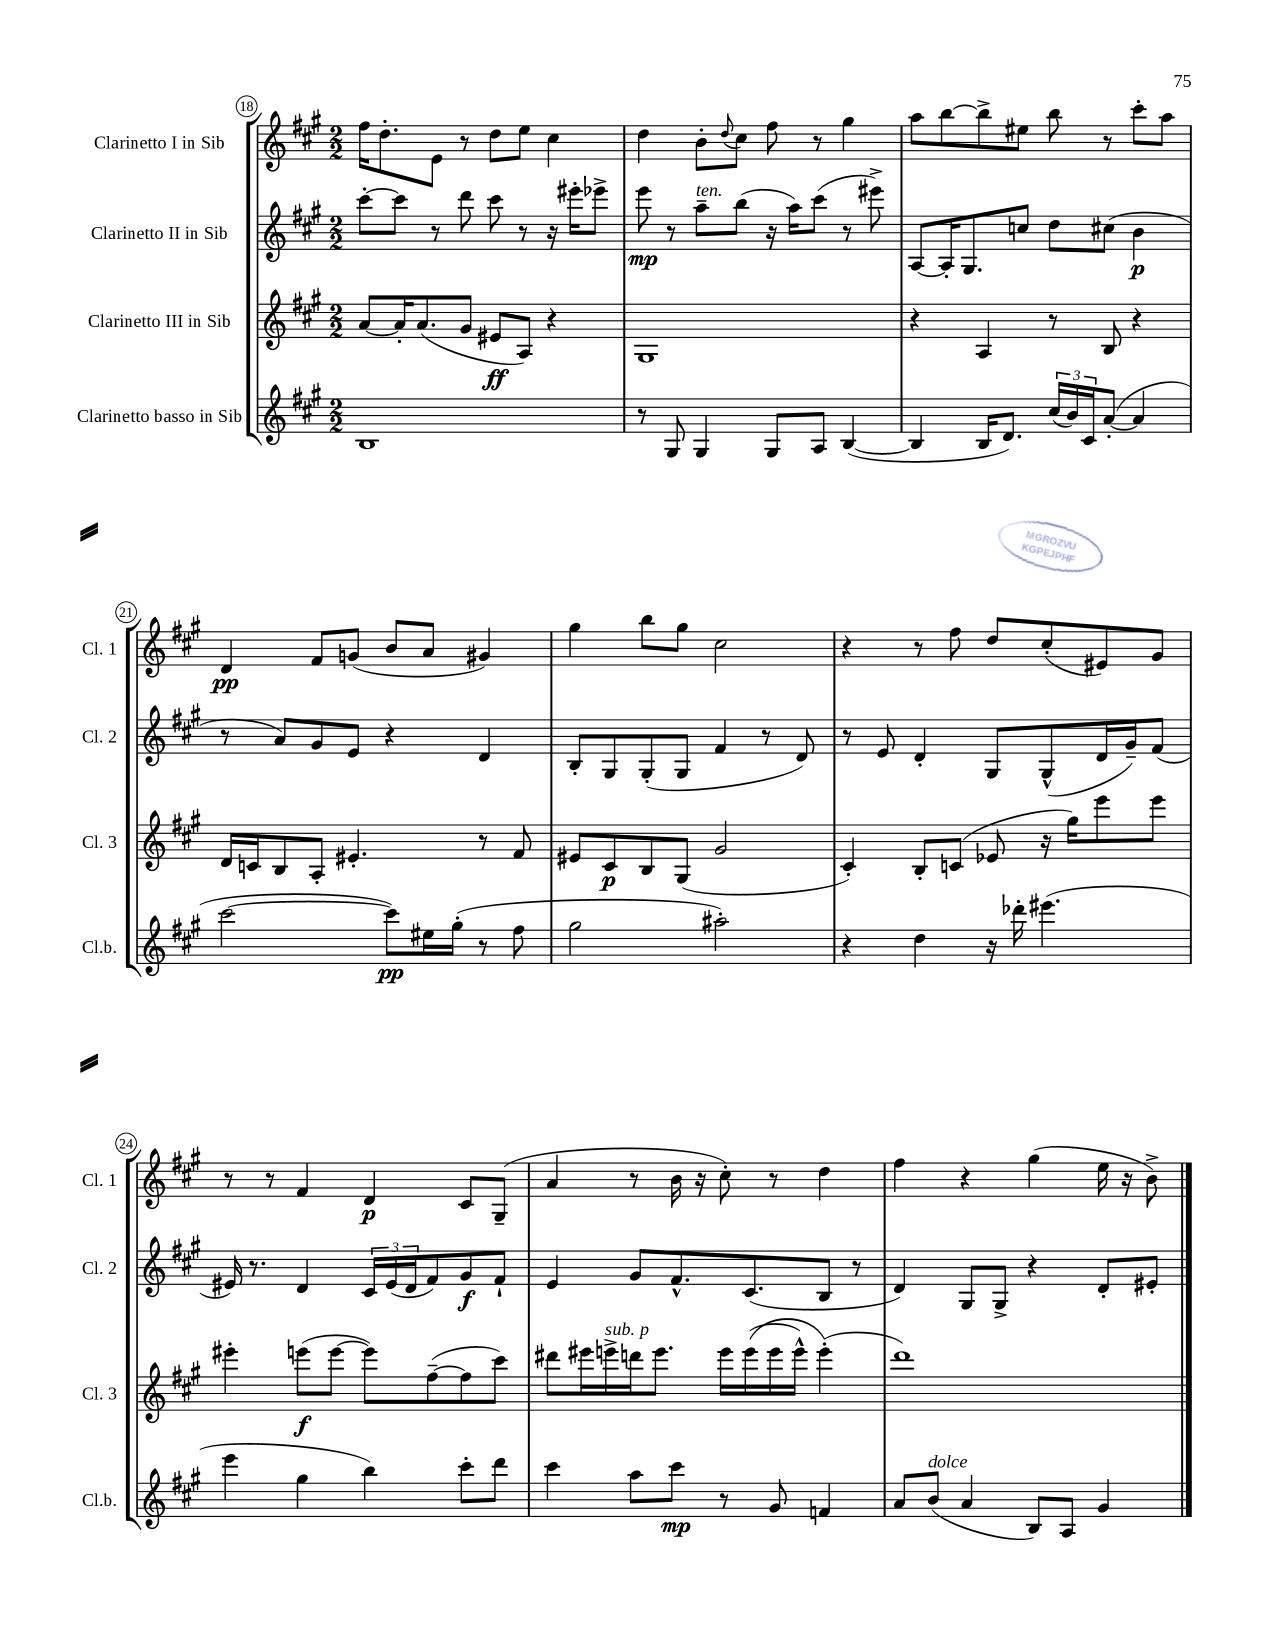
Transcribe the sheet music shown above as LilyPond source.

<<
\new StaffGroup <<
\new Staff = "s0" \with { instrumentName = "Clarinetto I in Sib" shortInstrumentName = "Cl. 1" } {
    \clef treble \key a \major \numericTimeSignature \time 2/2
    fis''16 d''8.-. e'8 r8 d''8 e''8 cis''4 |
    d''4 b'8-. \appoggiatura { d''8 } cis''8 fis''8 r8 gis''4 |
    a''8 b''8~ b''8-> eis''8 b''8 r8 cis'''8-. a''8 |
    d'4\pp fis'8 g'8( b'8 a'8 gis'4) |
    gis''4 b''8 gis''8 cis''2 |
    r4 r8 fis''8 d''8 cis''8-.( eis'8) gis'8 |
    r8 r8 fis'4 d'4\p cis'8 gis8--( |
    a'4 r8 b'16 r16 cis''8-.) r8 d''4 |
    fis''4 r4 gis''4( e''16 r16 b'8->) \bar "|." |
}
\new Staff = "s1" \with { instrumentName = "Clarinetto II in Sib" shortInstrumentName = "Cl. 2" } {
    \clef treble \key a \major \numericTimeSignature \time 2/2
    cis'''8~-. cis'''8 r8 d'''8 cis'''8 r8 r16 eis'''16-. ees'''8-> |
    e'''8\mp r8 a''8--^\markup { \italic "ten." } b''8( r16 a''16) cis'''8( r8 eis'''8->) |
    a8~ a16-. gis8. c''8 d''8 cis''8( b'4\p |
    r8 a'8) gis'8 e'8 r4 d'4 |
    b8-. gis8 gis8-.( gis8 fis'4 r8 d'8) |
    r8 e'8 d'4-. gis8 gis8-^( d'16 gis'16--) fis'8( |
    eis'16) r8. d'4 \tuplet 3/2 { cis'16 eis'16( d'16 } fis'8) gis'8\f fis'8-! |
    e'4 gis'8 fis'8.-^ cis'8.( b8 r8 |
    d'4) gis8 gis8-> r4 d'8-. eis'8-. \bar "|." |
}
\new Staff = "s2" \with { instrumentName = "Clarinetto III in Sib" shortInstrumentName = "Cl. 3" } {
    \clef treble \key a \major \numericTimeSignature \time 2/2
    a'8~ a'16-. a'8.( gis'8 eis'8\ff a8) r4 |
    gis1 |
    r4 a4 r8 b8 r4 |
    d'16 c'16 b8 a8-. eis'4.-. r8 fis'8 |
    eis'8 cis'8\p b8 gis8( gis'2 |
    cis'4-.) b8-. c'8( ees'8 r16 gis''16) e'''8 e'''8 |
    eis'''4-. e'''8\f( e'''8~ e'''8) fis''8~--( fis''8 cis'''8) |
    dis'''8 eis'''16 e'''16->^\markup { \italic "sub. p" } d'''16 e'''8. e'''16 e'''16(\( e'''16 e'''16-^) e'''4-.(\) |
    d'''1) \bar "|." |
}
\new Staff = "s3" \with { instrumentName = "Clarinetto basso in Sib" shortInstrumentName = "Cl.b." } {
    \clef treble \key a \major \numericTimeSignature \time 2/2
    b1 |
    r8 gis8 gis4 gis8 a8 b4~( |
    b4 b16 d'8.) \tuplet 3/2 { cis''16( b'16) cis'16 } a'8~-.( a'4 |
    cis'''2~ cis'''8\pp) eis''16 gis''16-.( r8 fis''8 |
    gis''2 ais''2-.) |
    r4 d''4 r16 des'''16-. eis'''4.( |
    e'''4 gis''4 b''4) cis'''8-. d'''8 |
    cis'''4 a''8 cis'''8\mp r8 gis'8 f'4 |
    a'8 b'8^\markup { \italic "dolce" }( a'4 b8) a8 gis'4 \bar "|." |
}
>>
>>
\layout { \context { \Score currentBarNumber = #18 \override BarNumber.stencil = #(make-stencil-circler 0.1 0.3 ly:text-interface::print) } }
